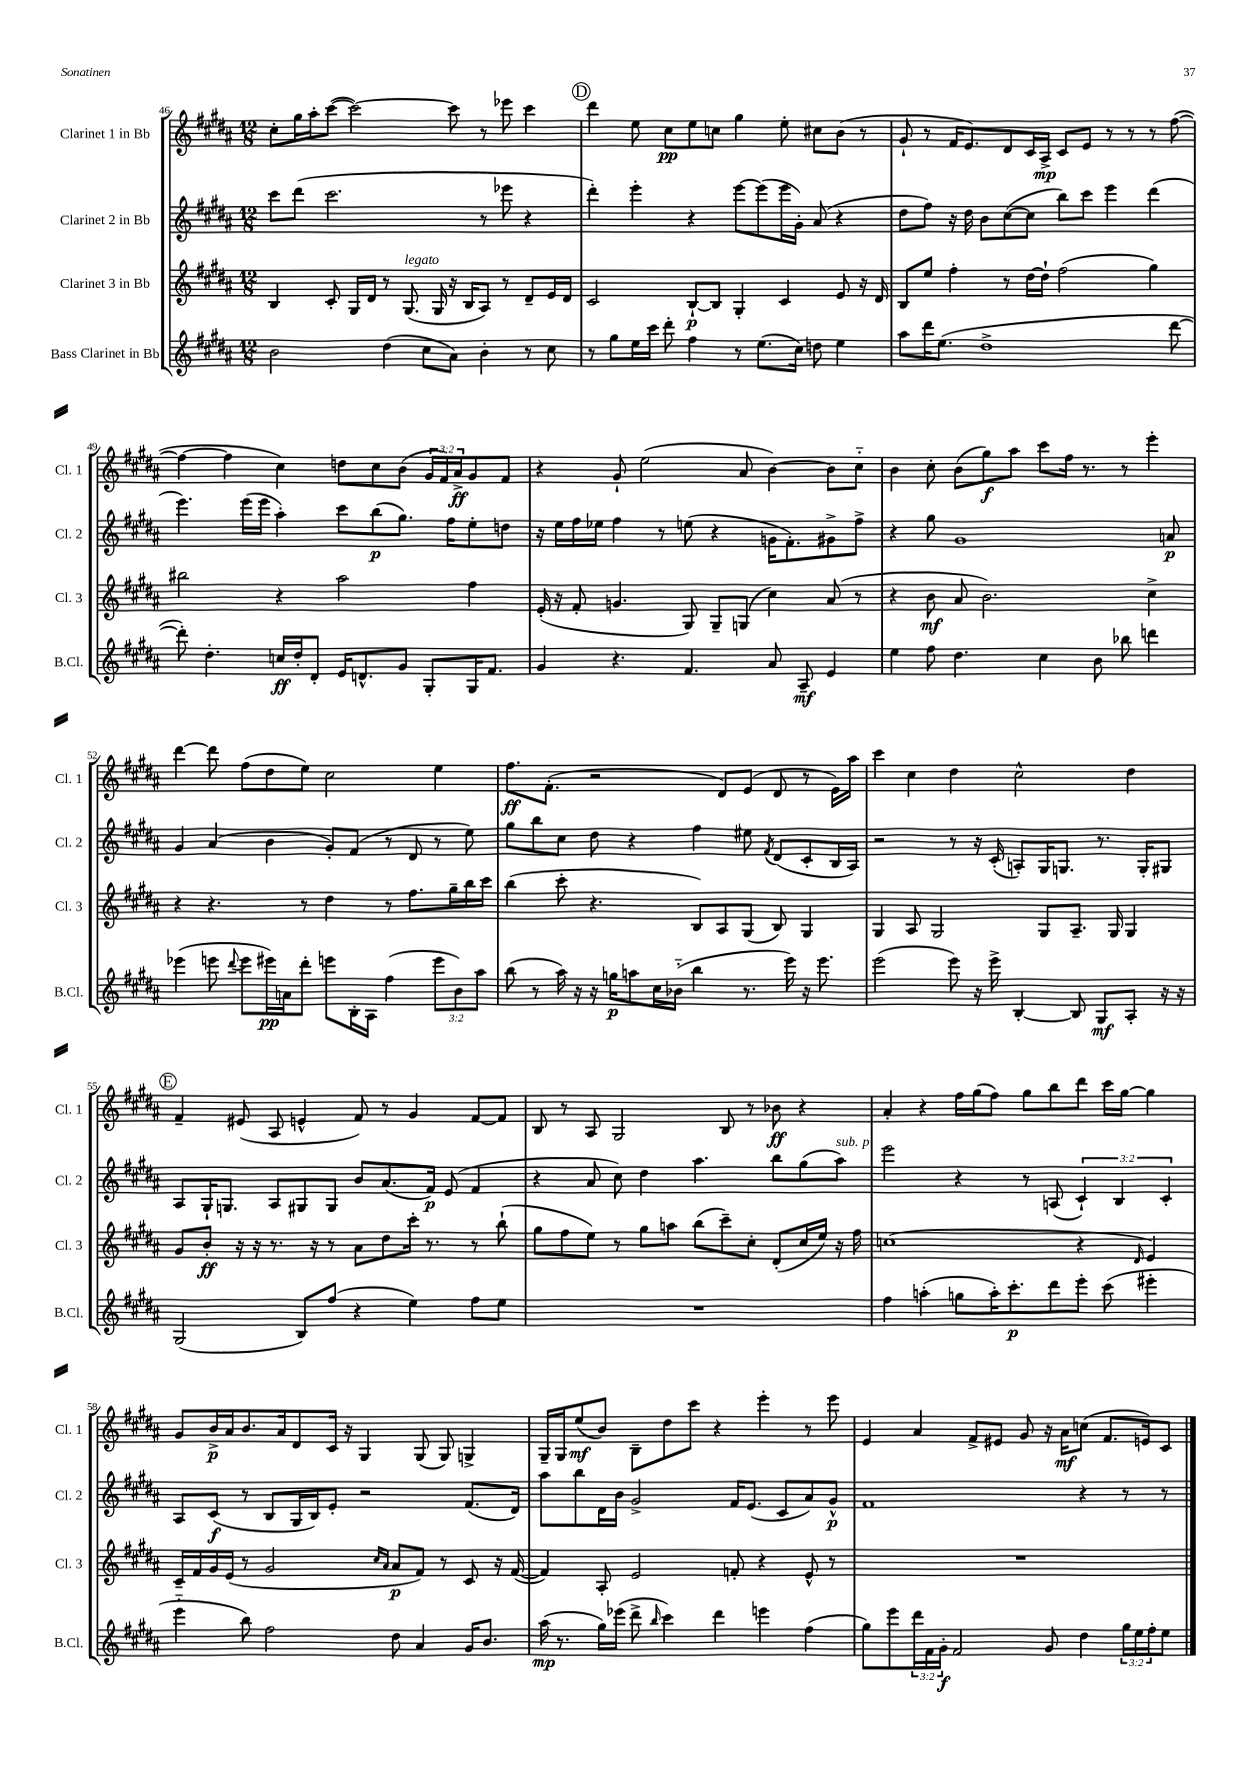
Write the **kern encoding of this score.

**kern	**kern	**kern	**kern
*staff4	*staff3	*staff2	*staff1
*clefG2	*clefG2	*clefG2	*clefG2
*k[f#c#g#d#a#]	*k[f#c#g#d#a#]	*k[f#c#g#d#a#]	*k[f#c#g#d#a#]
*M12/8	*M12/8	*M12/8	*M12/8
2b\	4B/	8ccc#\L	8cc#'\L
.	.	(8ddd#\J	16gg#\L
.	.	.	16aa#'\J
.	8c#'/	2.ccc#\	([8ccc#\J
.	16G#/LL	.	2ccc#\_)
.	16d#/JJ	.	.
(4dd#\	8r	.	.
.	(8.G#/	.	.
8cc#\L	.	.	.
.	16G#/	.	.
8a#\J)	16r	.	8ccc#\]
.	16B/LK	.	.
4b'\	8A#/J)	8r	8r
.	8r	8eee-\	8eee-\
8r	8d#~/L	4r	4ccc#\
8cc#\	16e/L	.	.
.	16d#/JJ	.	.
=	=	=	=
8r	2c#/	4ddd#'\)	4ddd#\
8gg#\L	.	.	.
16ee\L	.	4eee'\	8ee\
16ccc#\JJ	.	.	.
8ddd#'\	.	.	8cc#\L
4ff#\	[8B`/L	4r	8ee\
.	8B/]J	.	8cc\J
8r	4G#'/	[8eee\L	4gg#\
(8.ee\L	.	(8eee\]	.
.	4c#/	16eee\L	8ee'\
16cc#\Jk)	.	16g#'\JJ)	.
8dd\	.	(8a#/	8cc#\L
4ee\	8e/	4r	(8b\J
.	16r	.	8r
.	16d#/	.	.
=	=	=	=
8aa#\L	8B/L	8dd#\L	8g#`/
16ddd#\K	8ee/J	8ff#\J)	8r
(8.ee\J	.	.	.
.	4ff#'\	16r	16f#/LK
.	.	16dd#\	8.e/)
1dd#^	.	8b\L	.
.	8r	([8cc#\	8d#/
.	[16dd#\LL	8cc#\]J	16c#/L
.	16dd#`\]JJ	.	16A#^/JJ
.	(2ff#\	8bb\L)	8c#/L
.	.	8ccc#\J	8e/J
.	.	4eee\	8r
.	.	.	8r
.	4gg#\)	(4ddd#\	8r
[8ddd#\	.	.	([8ff#\
=	=	=	=
8ddd#'\])	2bb#\	4.eee\)	4ff#\_
4.dd#'\	.	.	.
.	.	.	4ff#\]
.	.	(16eee\LL	.
.	.	16eee\JJ	.
16cc/LL	4r	4aa#'\)	4cc#\)
16dd#'/J	.	.	.
8d#'/J	.	.	.
16e/LK	2aa#\	8ccc#\L	8dd\L
8.d^^/	.	.	.
.	.	(8bb\	8cc#\
8g#/J	.	8.gg#\J)	(8b\J
8G#'/L	.	.	24g#/LL
.	.	.	24f#/)
.	.	16ff#\LK	.
.	.	.	24a#^/J
16G#/K	4ff#\	8ee'\	8g#/
8.f#/J	.	.	.
.	.	8dd\J	8f#/J
=	=	=	=
4g#/	(16e'/	16r	4r
.	16r	16ee\LL	.
.	8f#'/	16ff#\	.
.	.	16ee-\JJ	.
4.r	4.g/	4ff#\	8g#`/
.	.	.	(2ee\
.	.	8r	.
4.f#/	8G#/)	(8ee\	.
.	8G#~/L	4r	.
.	(8G/J	.	8a#/
8a#/	4cc#\)	16g\LK	[4b\)
.	.	8.f#'\)	.
8A#~/	.	.	.
4e/	(8a#/	8g#^\	8b\]L
.	8r	8ff#^\J	8cc#'~\J
=	=	=	=
4ee\	4r	4r	4b\
8ff#\	8b\	8gg#\	8cc#'\
4.dd#\	8a#/	1g#	(8b\L
.	2.b\)	.	8gg#\)
.	.	.	8aa#\J
4cc#\	.	.	8ccc#\L
.	.	.	16ff#\Jk
.	.	.	8.r
8b\	.	.	.
8bb-\	.	.	8r
4ddd\	4cc#^\	.	4eee'\
.	.	8a/	.
=	=	=	=
(4eee-\	4r	4g#/	[4ddd#\
8eee\	4.r	(4a#/	8ddd#\]
8qqddd#/	.	.	.
8eee\L	.	.	(8ff#\L
16eee#\L)	.	4b\	8dd#\
16a\J	.	.	.
8ddd#'\J	8r	.	8ee\J)
8eee\L	4dd#\	8g#'/L)	2cc#\
16B'\L	.	(8f#/J	.
16A#\JJ	.	.	.
(4ff#\	8r	8r	.
.	8.ff#\L	8d#/	.
12eee\L	.	8r	4ee\
.	16gg#~\L	.	.
12b\)	.	.	.
.	16bb\	8ee\)	.
12aa#\J	.	.	.
.	16ccc#\JJ	.	.
=	=	=	=
(8bb\	(4bb\	8gg#\L	8.ff#\L
8r	.	8bb\	.
.	.	.	(8.f#'\J
16aa#\)	8ccc#'\	8cc#\J	.
16r	.	.	.
16r	4.r	8dd#\	2r
16gg\LK	.	.	.
8aa\	.	4r	.
16cc#\L	.	.	.
(16b-'~\JJ	.	.	.
4bb\	8B/L)	4ff#\	.
.	8A#/	.	8d#/L)
8.r	(8G#/J	8ee#\	(8e/J
.	.	8qf#/	.
.	8B/)	(8d#/L	8d#/
16eee\)	.	.	.
16r	4G#/	8c#'/	8r
8.eee\	.	.	.
.	.	16B/L	16e\LL)
.	.	16A#/JJ)	16aa#\JJ
=	=	=	=
(2eee\	4G#/	2r	4ccc#\
.	8A#/	.	4cc#\
.	2G#/	.	.
8eee\)	.	8r	4dd#\
16r	.	16r	.
16eee^\	.	(16c#'/	.
[4B'/	.	8A'/L)	2cc#^^\
.	8G#/L	16G#/K	.
.	.	8.G/J	.
8B/]	8.A#~/J	.	.
8G#/L	.	8.r	.
.	16G#/	.	.
8A#'/J	4G#/	.	4dd#\
.	.	16G'/LK	.
16r	.	8G#/J	.
16r	.	.	.
=	=	=	=
(2G#/	8g#/L	8A#/L	4f#~/
.	8b'/J	16G#`/K	.
.	.	8.G/J	.
.	16r	.	(8e#/
.	16r	.	.
.	8.r	8A#/L	8A#/
8B/L)	.	8G#/	4e^^/
.	16r	.	.
(8ff#/J	8r	8G#/J	.
4r	8a#\L	8b/L	8f#/)
.	8dd#\	(8.a#/	8r
4ee\)	16ccc#'\Jk	.	4g#/
.	8.r	16f#/Jk)	.
.	.	(8e/	.
8ff#\L	8r	4f#/	[8f#/L
8ee\J	(8bb`\	.	8f#/]J
=	=	=	=
1.r	8gg#\L	4r	8B/
.	8ff#\	.	8r
.	8ee\J)	8a#/	8A#/
.	8r	8cc#\)	2G#/
.	8gg#\L	4dd#\	.
.	8aa\J	.	.
.	(8bb\L	4.aa#\	.
.	8ccc#~\)	.	8B/
.	8cc#'\J	.	8r
.	(8d#'/L	8bb\L	8b-\
.	16cc#/L	(8gg#\	4r
.	16ee/JJ)	.	.
.	16r	8aa#\J)	.
.	16ff#\	.	.
=	=	=	=
4ff#\	(1cc	2eee\	4a#'/
(4aa'\	.	.	4r
8gg\L	.	4r	16ff#\LL
.	.	.	(16gg#\J
16aa'\K)	.	.	8ff#\J)
8.ccc#'\	.	.	.
.	.	8r	8gg#\L
8ddd#\	.	(8A/	8bb\
8eee'\J	4r	6c#`/)	8ddd#\J
(8ccc#\	.	.	16ccc#\LL
.	.	6B/	.
.	.	.	[16gg#\JJ
.	16qqd#/	.	.
4eee#'\	4e/)	.	4gg#\]
.	.	6c#'/	.
=	=	=	=
4eee'~\	16c#~/LL	8A#/L	8g#/L
.	16f#/	.	.
.	16g#/	(8c#/J	16b^/L
.	(16e/JJ	.	16a#/J
8bb\)	8r	8r	8.b/
2ff#\	2g#/	8B/L	.
.	.	.	16a#/k
.	.	16G#/L	8d#/
.	.	16B/J)	.
.	.	8e'/J	16c#/Jk
.	.	.	16r
.	.	2r	4G#/
.	16qqcc#/LL	.	.
.	16qqa#/JJ	.	.
8dd#\	8a#/L	.	.
4a#/	8f#/J)	.	(8G#/
.	8r	.	8G#/)
16g#/LK	8c#/	(8.f#/L	4G^/
8.b/J	.	.	.
.	16r	.	.
.	([16f#/	16d#/Jk)	.
=	=	=	=
(16aa#\	4f#/])	8aa#\L	16G#~/LL
8.r	.	.	16G#/J
.	.	8bb\	(8ee/
16gg#\LL)	8A#'/	16d#\L	8b/J)
(16eee-\JJ	.	16b\JJ	.
8ddd#^\	2e/	2g#^/	8B~\L
16qqbb/	.	.	.
4ccc#\)	.	.	8dd#\
.	.	.	8ccc#\J
4ddd#\	.	.	4r
.	8f'/	16f#/LK	.
.	.	(8.e/J	.
4eee\	4r	.	4eee'\
.	.	8c#/L	.
(4ff#\	8e^^/	8a#/)	8r
.	8r	8g#^^/J	8eee\
=	=	=	=
8gg#\L)	1.r	1f#	4e/
8eee\	.	.	.
24ddd#\L	.	.	4a#/
24f#\	.	.	.
24g#'\JJ	.	.	.
2f#/	.	.	.
.	.	.	8f#^/L
.	.	.	8e#/J
.	.	.	8g#/
8g#/	.	.	16r
.	.	.	16a#\LK
4dd#\	.	4r	(8cc\J
.	.	.	8.f#/L
24gg#\LL	.	8r	.
24ee\	.	.	.
.	.	.	16e/k)
24ff#'\J	.	.	.
8ee\J	.	8r	8c#/J
==	==	==	==
*-	*-	*-	*-
